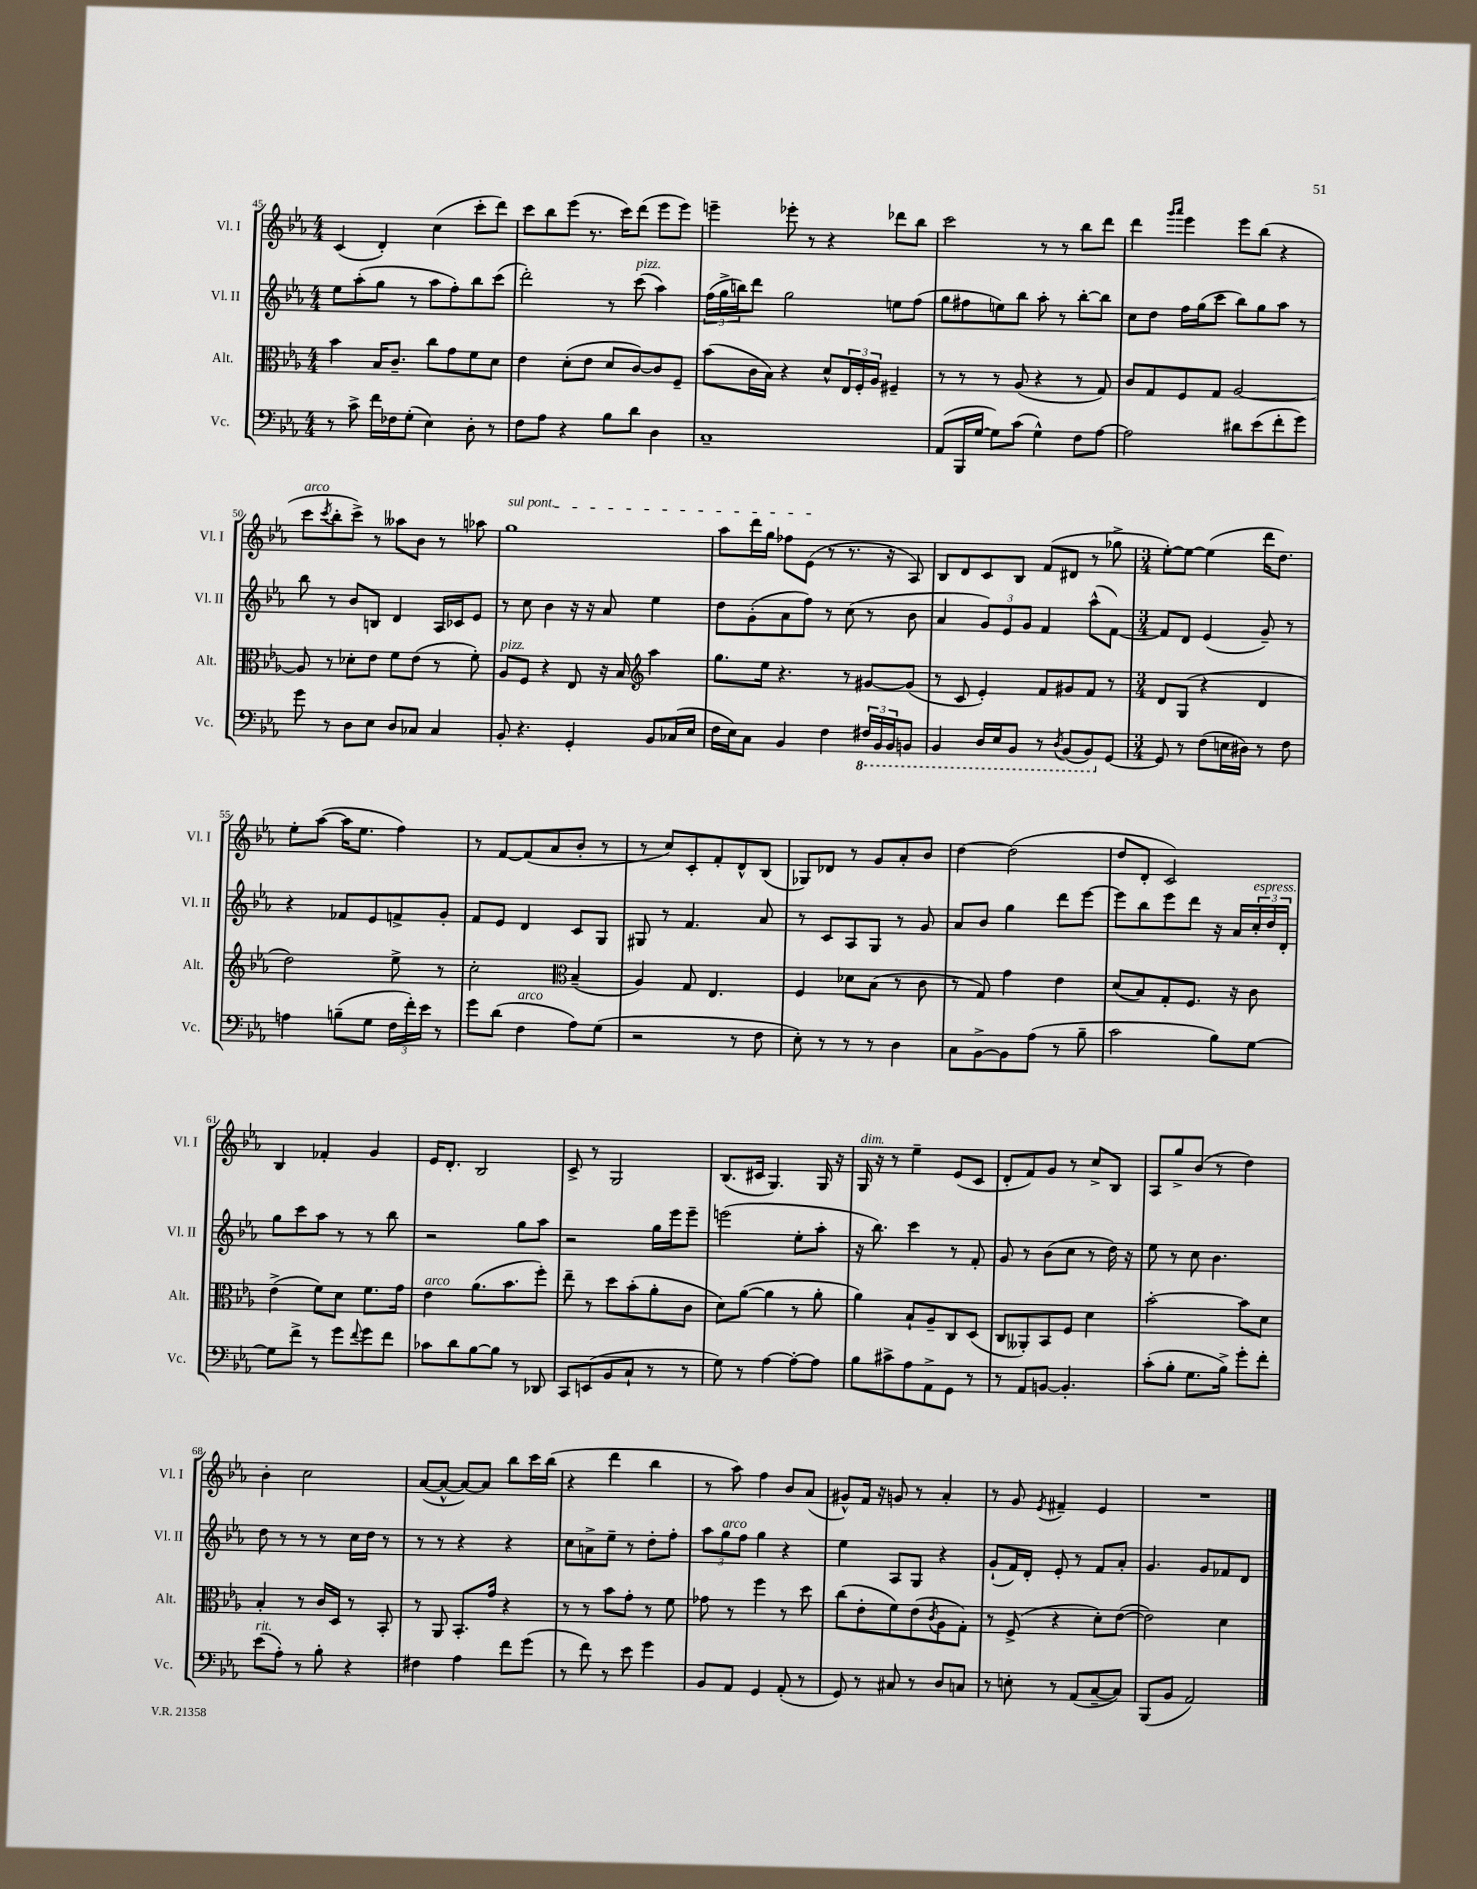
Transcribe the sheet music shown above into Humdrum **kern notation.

**kern	**kern	**kern	**kern
*part4	*part3	*part2	*part1
*staff4	*staff3	*staff2	*staff1
*I"Vc.	*I"Alt.	*I"Vl. II	*I"Vl. I
*I'Vc.	*I'Alt.	*I'Vl. II	*I'Vl. I
*clefF4	*clefC3	*clefG2	*clefG2
*k[b-e-a-]	*k[b-e-a-]	*k[b-e-a-]	*k[b-e-a-]
*M4/4	*M4/4	*M4/4	*M4/4
=45	=45	=45	=45
8r	4b-\	8ee-\L	(4c/
8c^\	.	(8aa-'\	.
16f\LL	16B-/KL	8gg\J	4d'/)
16F-X\J	8.c~/J	.	.
(8G'\J	.	8r	.
4E-\)	8cc\L	8aa-\L	(4cc\
.	8g\	8ff'\)	.
8D'\	8f\	8bb-\	8ccc'\L
8r	8d\J	(8ccc\J	8ddd\J)
=46	=46	=46	=46
8F\L	4e-\	2ddd'\)	8ccc\L
8A-\J	.	.	8bb-\
4r	(8d'\L	.	(8eee-\J
.	8e-\J	.	8.r
8B-\L	8d/L	8r	.
.	.	.	16ccc\KL)
!	!	!LO:TX:a:i:t=pizz.	!
8d\J	[8c/)	(8ccc\	(8ddd\J
4D\	8c/]	4aa-\)	8eee-\L
.	8F~/J	.	8eee-\J)
=47	=47	=47	=47
1C~	(8b-\L	(24ff\LL	4eeen~\
.	.	24gg^\	.
.	.	24bbn\J)	.
.	16c\L	8ddd\J	.
.	16B-\JJ)	.	.
.	4r	2gg\	8eee-X'\
.	.	.	8r
.	8d^^/L	.	4r
.	24E-/L	.	.
.	24F'/	.	.
.	24A-/JJ	.	.
.	4F#X~/	8een\L	8ddd-X\L
.	.	(8ff\J	8bb-\J
=48	=48	=48	=48
(8AA-/L	8r	8gg\L	2ccc\
16BBB-/L	8r	8ff#X\	.
[16G/JJ	.	.	.
8G\L])	8r	8een\)	.
(8c\J	(8A-/	8bb-\J	.
4G^^\)	4r	8aa-'\	8r
.	.	8r	8r
8F\L	8r	[8bb-'\L	8bb-\L
[8A-\J	8G/)	8bb-\J]	8ddd\J
=49	=49	=49	=49
2A-\]	8c/L	8cc\L	4ddd\
.	8G/	8dd\J	.
.	.	.	16qqggg/LL
.	.	.	16qqaaa-/JJ
.	8F/	16ff\LL	4eee-\
.	.	(16gg\J	.
.	8G/J	8ccc\J	.
8d#X\L	[2A-/	8bb-\L)	8eee-\L
(8e-\	.	8gg\	(8bb-\J
8f'\	.	8aa-\J	4r
8g\J)	.	8r	.
!!LO:LB:g=z
=50	=50	=50	=50
!	!	!	!LO:TX:a:i:t=arco
8g\	8A-/]	8bb-\	8ccc\L
.	.	.	8qccc/
8r	8r	8r	8bb-'\
8D\L	8d-X'\L	8b-/L	8ccc^\J)
8E-\J	8e-\J	8Bn/J	8r
8D/L	8f\L	4d/	8aa--X\L
8C-X/J	(8e-\J	.	8b-\J
4C-/	8r	16A-/LL	8r
.	.	16c-X/J	.
.	8f'\)	8e-/J	8aa-X\
=51	=51	=51	=51
!	!	!	!LO:TX:a:i:t=sul pont.
!	!LO:TX:a:i:t=pizz.	!	!
8BB-'/	8A-/L	8r	1gg
4.r	8F/J	8cc\	.
.	4r	4b-\	.
4GG'/	8E-/	16r	.
.	.	16r	.
.	16r	8a-/	.
.	16B-/	.	.
*	*clefG2	*	*
8BB-/L	4aa-\	4ee-\	.
(16C-X/L	.	.	.
16E-/JJ	.	.	.
=52	=52	=52	=52
16F\LL	8.gg\L	8dd\L	8aa-\L
16E-\J)	.	.	.
8C\J	.	(8g'\	16ddd\L
.	16ee-\Jk	.	16gg\JJ
4BB-/	4.r	8a-\	8ff-X\L
.	.	8ff\J)	(8e-\J
4F\	.	8r	8r
.	8r	(8cc\	8.r
*8ba	*	*	*
24FF#X/LL	[8g#X/L	8r	.
24BBB-/	.	.	.
.	.	.	16r
24BBB-/J	.	.	.
8BBBn/J	(8g#/J]	8b-\	8A-/)
=53	=53	=53	=53
4BBB-/	8r	4a-/	8B-/L
.	8c/	.	8d/
16DD/LL	4e-'/)	12g/L)	8c/
16EE-/J	.	.	.
.	.	12e-/	.
8BBB-/J	.	.	8B-/J
.	.	12g/J	.
8r	8f/L	4f/	(8f/L
8qDD/	.	.	.
(8BBB-/L	8g#X/	.	8d#X/J
8BBB-/)	8f/J	(8aa-^^\L	8r
*X8ba	*	*	*
[8GG/J	8r	[8f\J)	8gg-X^\
=54	=54	=54	=54
*M3/4	*M3/4	*M3/4	*M3/4
8GG/]	8d/L	8f/L]	[8ee-'\L)
8r	(8G/J	8d/J	8ee-\J_
(8F\L	4r	(4e-/	(4ee-\]
16En\L	.	.	.
16D#X\JJ)	.	.	.
8r	4d/	8g~/)	16ddd\KL
.	.	.	8.dd\J)
8F\	.	8r	.
!!LO:LB:g=z
=55	=55	=55	=55
4An\	2dd\)	4r	8ee-'\L
.	.	.	([8aa-\J
(8Bn~\L	.	8f-X/L	16aa-\KL]
.	.	.	8.ee-\J
8G\J	.	8e-/	.
24F\LL	8ee-^\	8fn^/	4ff\)
24f'\)	.	.	.
24e-\JJ	.	.	.
8r	8r	8g'/J	.
=56	=56	=56	=56
8g\L	2cc'\	8f/L	8r
(8d\J	.	8e-/J	[8f/L
!LO:TX:a:i:t=arco	!	!	!
4F\	.	4d/	(8f/]
.	.	.	8a-/
*	*clefC3	*	*
8A-\L)	(4B-~/	8c/L	8b-'/J
(8G\J	.	8G/J	8r
=57	=57	=57	=57
2r	4A-/)	8G#X/	8r
.	.	8r	8cc/L)
.	8G/	4.f/	8c'/
.	4.E-/	.	8f'/
8r	.	.	8d^^/
8F\	.	8a-/	(8B-/J
=58	=58	=58	=58
8E-'\)	4F/	8r	8G-X/L)
8r	.	8c/L	8d-X/J
8r	8d-X\L	8A-/	8r
8r	(8B-\J	8G/J	8g/L
4D\	8r	8r	8a-'/
.	8c\	8g/	8b-/J
=59	=59	=59	=59
8C\L	8r	8a-/L	[4dd\
[8BB-^\	8G/)	8b-/J	.
8BB-\]	4g\	4gg\	(2dd\]
(8A-\J	.	.	.
8r	4e-\	8ddd\L	.
8B-~\	.	[8eee-\J	.
=60	=60	=60	=60
2c\	(8d/L	8eee-\L]	8dd/L
.	8B-/)	8bb-\	8d'/J
.	8G'/	8eee-\	2c/)
.	8.F/J	8ddd\J	.
8B-\L)	.	16r	.
.	16r	16a-/LL	.
!	!	!LO:TX:a:i:t=espress.	!
[8G\J	8c\	24cc'/	.
.	.	24dd/	.
.	.	24d'/JJ	.
!!LO:LB:g=z
=61	=61	=61	=61
8G\L]	(4e-^\	8gg\L	4B-/
8f^\J	.	8ccc\	.
8r	8f\L)	8aa-\J	4f-X'/
8g\L	8d\J	8r	.
8qqf/	.	.	.
8g\	8.f\L	8r	4g/
8f\J	.	8bb-\	.
.	16g\Jk	.	.
=62	=62	=62	=62
!	!LO:TX:a:i:t=arco	!	!
8c-X\L	4e-\	2r	16e-/KL
.	.	.	8.d'/J
8d\	.	.	.
[8B-\	(8.a-\L	.	2B-/
8B-\J]	.	.	.
.	8.b-\	.	.
8r	.	8gg\L	.
8DD-X/	8ff'\J)	8aa-\J	.
=63	=63	=63	=63
8CC/L	8ee-~\	2r	8c^/
(8EEn/	8r	.	8r
8BB-/	8dd\L	.	2G/
8C`/J	(8b-'\	.	.
8r	8a-'\	16gg\LL	.
.	.	16eee-\J	.
8r	8c\J	8eee-~\J	.
=64	=64	=64	=64
8G\)	8d\L)	(2eeen\	(8.B-/L
8r	([8a-\J	.	.
.	.	.	16c#X/Jk
[4A-\	4a-\]	.	4.G/)
8A-'\L_	8r	8ee-'\L	.
8A-\J]	8a-'\	8aa-'\J	16G/
.	.	.	16r
=65	=65	=65	=65
!	!	!	!LO:TX:a:i:t=dim.
8B-\L	4a-\)	16r	16G/
.	.	8.bb-\)	16r
8c#X^\	.	.	8r
8A-\	8B-`/L	4ccc\	4ee-~\
8AA-^\	8A-~/	.	.
8GG\J	8C/	8r	(8e-/L
8r	(8D/J	8f'/	8c/J
=66	=66	=66	=66
8r	8C/L	8g/	8d'/L
8AA-/L	8AA--X'/)	8r	8f/)
[8BBn/J	8BB-/	(8b-\L	8g/J
4.BB'/]	8F/J	8cc\J	8r
.	4d\	8r	8cc^/L
.	.	16dd\)	8B-/J
.	.	16r	.
=67	=67	=67	=67
(8c'\L	[2b-'\	8ee-\	8A-/L
8B-'\J	.	8r	8gg^/
8.G\L	.	8cc\	(8b-/J
.	.	4.b-\	8r
16B-^\Jk)	.	.	.
8g'\L	8b-\L]	.	4dd\)
8f'\J	8d\J	.	.
!!LO:LB:g=z
=68	=68	=68	=68
!LO:TX:a:i:t=rit.	!	!	!
(8e-\L	4B-'/	8dd\	4b-'\
8A-'\J)	.	8r	.
8r	8r	8r	2cc\
8B-'\	16c/LL	8r	.
.	16D/JJ	.	.
4r	8r	16cc\LL	.
.	.	16dd\JJ	.
.	8BB-'/	8r	.
=69	=69	=69	=69
4F#X\	8r	8r	([8a-/L
.	8AA-/	8r	8a-^^/J_
4A-\	8.BB-'/L	4r	8a-/L_)
.	.	.	8a-/J]
.	16g/Jk	.	.
8f\L	4r	4r	8bb-\L
(8g\J	.	.	16ccc\L
.	.	.	(16bb-\JJ
=70	=70	=70	=70
8r	8r	8cc\L	4r
8f\)	8r	8an^\	.
8r	8b-\L	8ee-~\J	4ddd\
8e-\	8g'\J	8r	.
4g\	8r	8dd'\L	4bb-\
.	8f\	8ff'\J	.
=71	=71	=71	=71
8BB-/L	8g-X\	12aa-\L	8r
!	!	!LO:TX:a:i:t=arco	!
.	.	12gg\	.
8AA-/J	8r	.	8aa-\)
.	.	12ff\J	.
4GG/	4ff\	4gg\	4ff\
(8AA-'/	8r	4r	8b-/L
8r	8dd\	.	(8a-/J
=72	=72	=72	=72
8GG/)	(8cc\L	4ee-\	8g#X^^/L)
8r	8e-'\	.	16f/Jk
.	.	.	16r
8C#X/	8f\)	8A-/L	8gn/
8r	(8e-\	8G/J	8r
.	8qc/	.	.
8D/L	8A-\	4r	4a-'/
8Cn/J	8G'\J)	.	.
=73	=73	=73	=73
8r	8r	(8g`/L	8r
8En'\	(8F^/	16f/L)	8g/
.	.	16d'/JJ	.
.	.	.	8qe-/
8r	4r	8e-'/	4f#X~/
(8AA-/L	.	8r	.
[8C~/	8d'\L)	8f/L	4e-/
8C/J])	([8e-\J	8a-'/J	.
=74	=74	=74	=74
(8BBB-/L	2e-\])	4.g/	2.r
8BB-/J	.	.	.
2AA-/)	.	.	.
.	.	8g/L	.
.	4d\	8f-X/	.
.	.	8d/J	.
==	==	==	==
*-	*-	*-	*-
